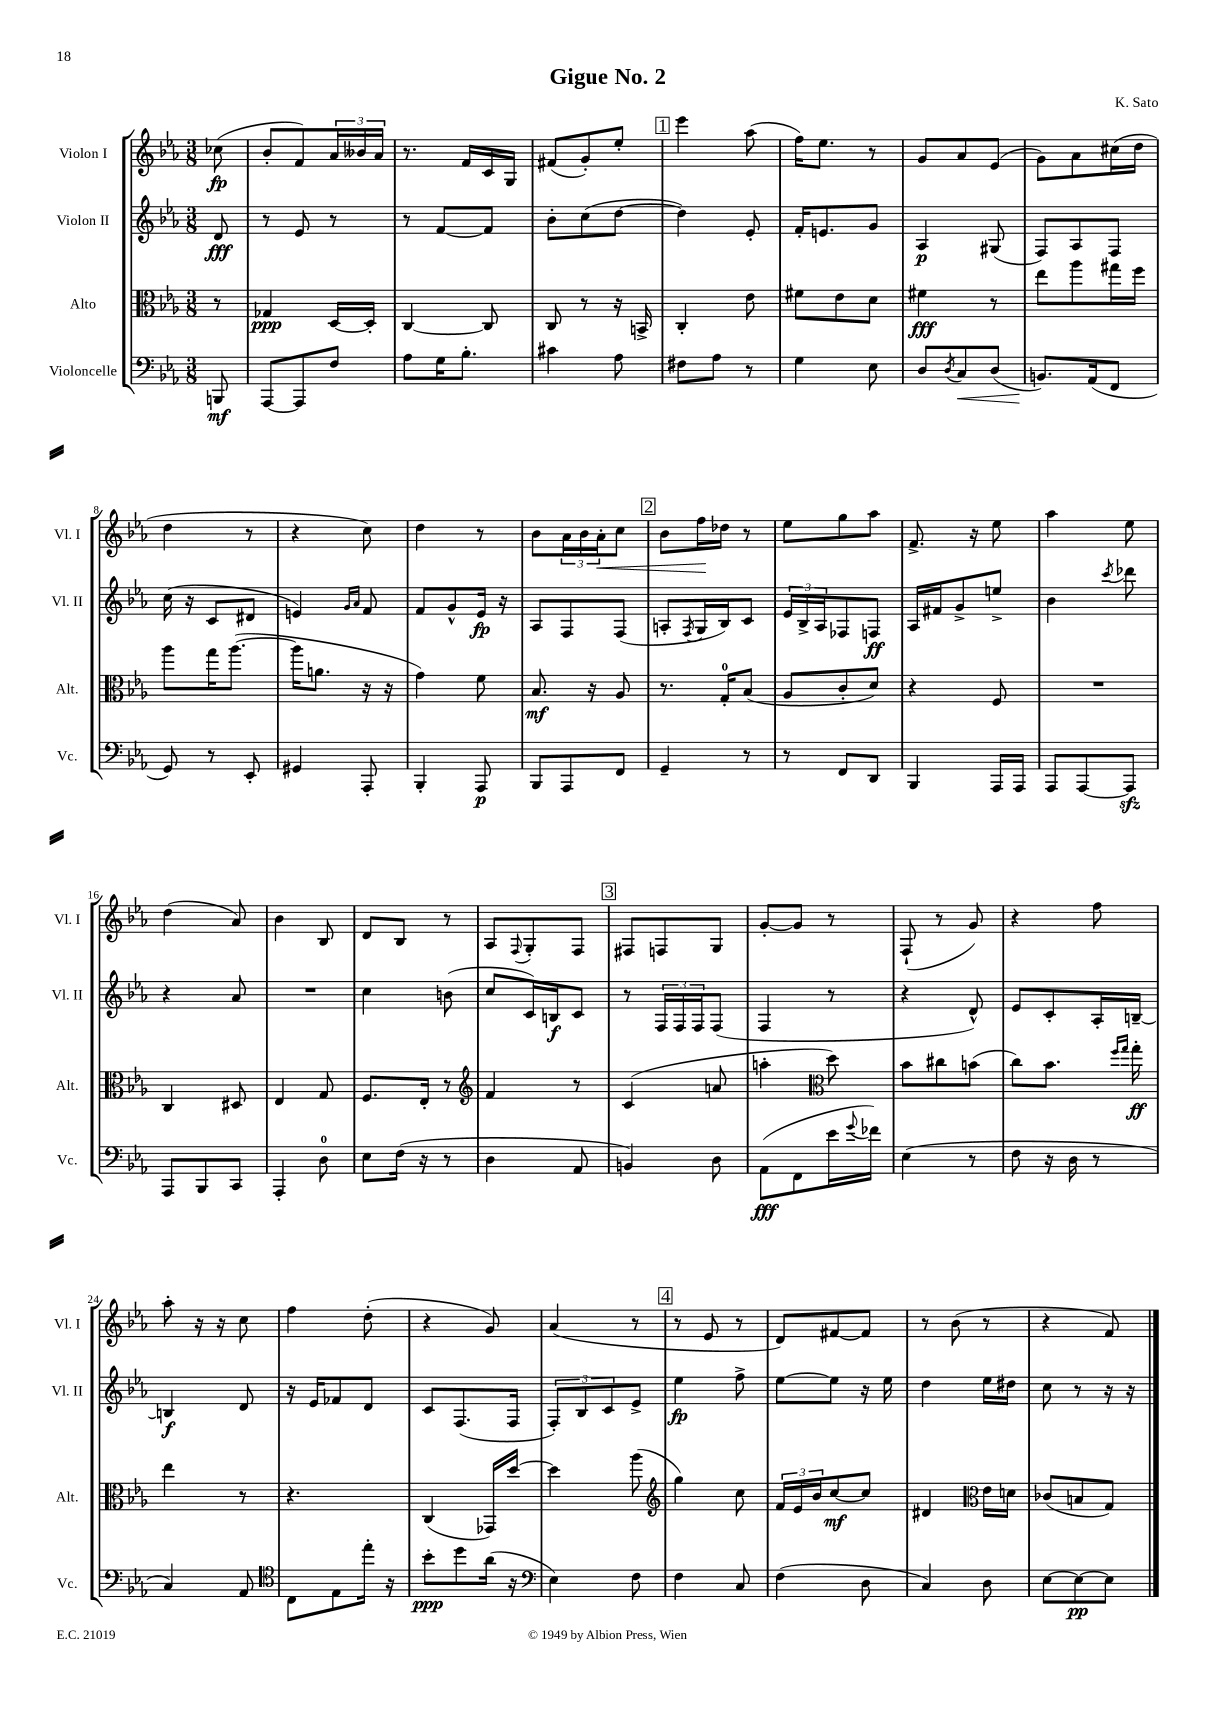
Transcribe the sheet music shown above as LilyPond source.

\header { title = "Gigue No. 2" composer = "K. Sato" }
<<
\new StaffGroup <<
\new Staff = "s0" \with { instrumentName = "Violon I" shortInstrumentName = "Vl. I" } {
    \clef treble \key ees \major \numericTimeSignature \time 3/8 \partial 8
    ces''8\fp( |
    bes'8-. f'8) \tuplet 3/2 { aes'16 beses'16 aes'16 } |
    r8. f'16 c'16 g16 |
    fis'8( g'8-.) ees''8-. |
    \mark \markup { \box "1" } ees'''4 aes''8( |
    f''16) ees''8. r8 |
    g'8 aes'8 ees'8( |
    g'8) aes'8 cis''16( d''16 |
    d''4 r8 |
    r4 c''8) |
    d''4 r8 |
    bes'8 \tuplet 3/2 { aes'16 bes'16 aes'16-.\< } c''8 |
    \mark \markup { \box "2" } bes'8 f''16\! des''16 r8 |
    ees''8 g''8 aes''8 |
    f'8.-> r16 ees''8 |
    aes''4 ees''8 |
    d''4( aes'8) |
    bes'4 bes8 |
    d'8 bes8 r8 |
    aes8 \appoggiatura { f8 } g8-. f8 |
    \mark \markup { \box "3" } fis8 f8 g8 |
    g'8~-. g'8 r8 |
    f8-!( r8 g'8) |
    r4 f''8 |
    aes''8-. r16 r16 c''8 |
    f''4 d''8-.( |
    r4 g'8) |
    aes'4( r8 |
    \mark \markup { \box "4" } r8 ees'8 r8 |
    d'8) fis'8~ fis'8 |
    r8 bes'8( r8 |
    r4 f'8) \bar "|." |
}
\new Staff = "s1" \with { instrumentName = "Violon II" shortInstrumentName = "Vl. II" } {
    \clef treble \key ees \major \numericTimeSignature \time 3/8 \partial 8
    d'8\fff |
    r8 ees'8 r8 |
    r8 f'8~ f'8 |
    bes'8-. c''8( d''8~ |
    \mark \markup { \box "1" } d''4) ees'8-. |
    f'16-. e'8. g'8 |
    aes4\p gis8( |
    f8) aes8 f8 |
    c''16( r16 c'8 dis'8 |
    e'4) \grace { g'16 aes'16 } f'8 |
    f'8 g'8-^ ees'16\fp r16 |
    aes8 f8 f8( |
    \mark \markup { \box "2" } a8-. \acciaccatura { f8 } g16 bes16) c'8 |
    \tuplet 3/2 { ees'16 bes16-> aes16 } fes8 f8\ff |
    aes16 fis'16 g'8-> e''8-> |
    bes'4 \acciaccatura { c'''8 } des'''8 |
    r4 aes'8 |
    R4. |
    c''4 b'8( |
    c''8 c'16) b16\f c'8 |
    \mark \markup { \box "3" } r8 \tuplet 3/2 { f16 f16 f16 } f8( |
    f4 r8 |
    r4 d'8-^) |
    ees'8 c'8-. aes16-. b16~-- |
    b4\f d'8 |
    r16 ees'16 fes'8 d'8 |
    c'8 f8.( f16 |
    \tuplet 3/2 { f8-.) bes8 c'8 } ees'8-> |
    \mark \markup { \box "4" } ees''4\fp f''8-> |
    ees''8~ ees''8 r16 ees''16 |
    d''4 ees''16 dis''16 |
    c''8 r8 r16 r16 \bar "|." |
}
\new Staff = "s2" \with { instrumentName = "Alto" shortInstrumentName = "Alt." } {
    \clef alto \key ees \major \numericTimeSignature \time 3/8 \partial 8
    r8 |
    ges4\ppp d16~ d16-. |
    c4~ c8 |
    c8 r8 r16 b,16-> |
    \mark \markup { \box "1" } c4-. ees'8 |
    fis'8 ees'8 d'8 |
    fis'4\fff r8 |
    ees''8 aes''8 gis''16 f''16 |
    aes''8 g''16 aes''8.~( |
    aes''16 a'8. r16 r16 |
    g'4) f'8 |
    bes8.\mf r16 aes8 |
    \mark \markup { \box "2" } r8. g16-0-. bes8( |
    aes8 c'8-. d'8) |
    r4 f8 |
    R4. |
    c4 dis8 |
    ees4 g8 |
    f8. ees16-. r8 |
    \clef treble f'4 r8 |
    \mark \markup { \box "3" } c'4( a'8 |
    a''4-. \clef alto d''8) |
    bes'8 cis''8 b'8( |
    c''8) bes'8. \grace { f''16 g''16 } g''16-.\ff |
    ees''4 r8 |
    r4. |
    c4( ges,16) d''16~ |
    d''4 aes''8( |
    \mark \markup { \box "4" } \clef treble g''4) c''8 |
    \tuplet 3/2 { f'16 ees'16 bes'16 } c''8~\mf c''8 |
    dis'4 \clef alto ees'16 d'16 |
    ces'8( b8 g8) \bar "|." |
}
\new Staff = "s3" \with { instrumentName = "Violoncelle" shortInstrumentName = "Vc." } {
    \clef bass \key ees \major \numericTimeSignature \time 3/8 \partial 8
    b,,8\mf |
    aes,,8~ aes,,8 f8 |
    aes8 g16 bes8.-. |
    cis'4 aes8 |
    \mark \markup { \box "1" } fis8 aes8 r8 |
    g4 ees8 |
    d8 \acciaccatura { d8 } c8\< d8( |
    b,8.\!) aes,16( f,8 |
    g,8) r8 ees,8-. |
    gis,4 aes,,8-. |
    bes,,4-. aes,,8\p |
    bes,,8 aes,,8 f,8 |
    \mark \markup { \box "2" } g,4-- r8 |
    r8 f,8 d,8 |
    bes,,4 aes,,16 aes,,16 |
    aes,,8 aes,,8~ aes,,8\sfz |
    aes,,8 bes,,8 c,8 |
    aes,,4-. d8-0 |
    ees8 f16( r16 r8 |
    d4 aes,8 |
    \mark \markup { \box "3" } b,4) d8 |
    aes,8\fff( f,8 ees'16 \appoggiatura { g'8 } fes'16) |
    ees4( r8 |
    f8 r16 d16 r8 |
    c4) aes,8 |
    \clef tenor c8 ees8 ees''16-. r16 |
    bes'8-.\ppp d''8 aes'16( r16 |
    \clef bass ees4) f8 |
    \mark \markup { \box "4" } f4 c8 |
    f4( d8 |
    c4) d8 |
    ees8~ ees8~\pp ees8 \bar "|." |
}
>>
>>
